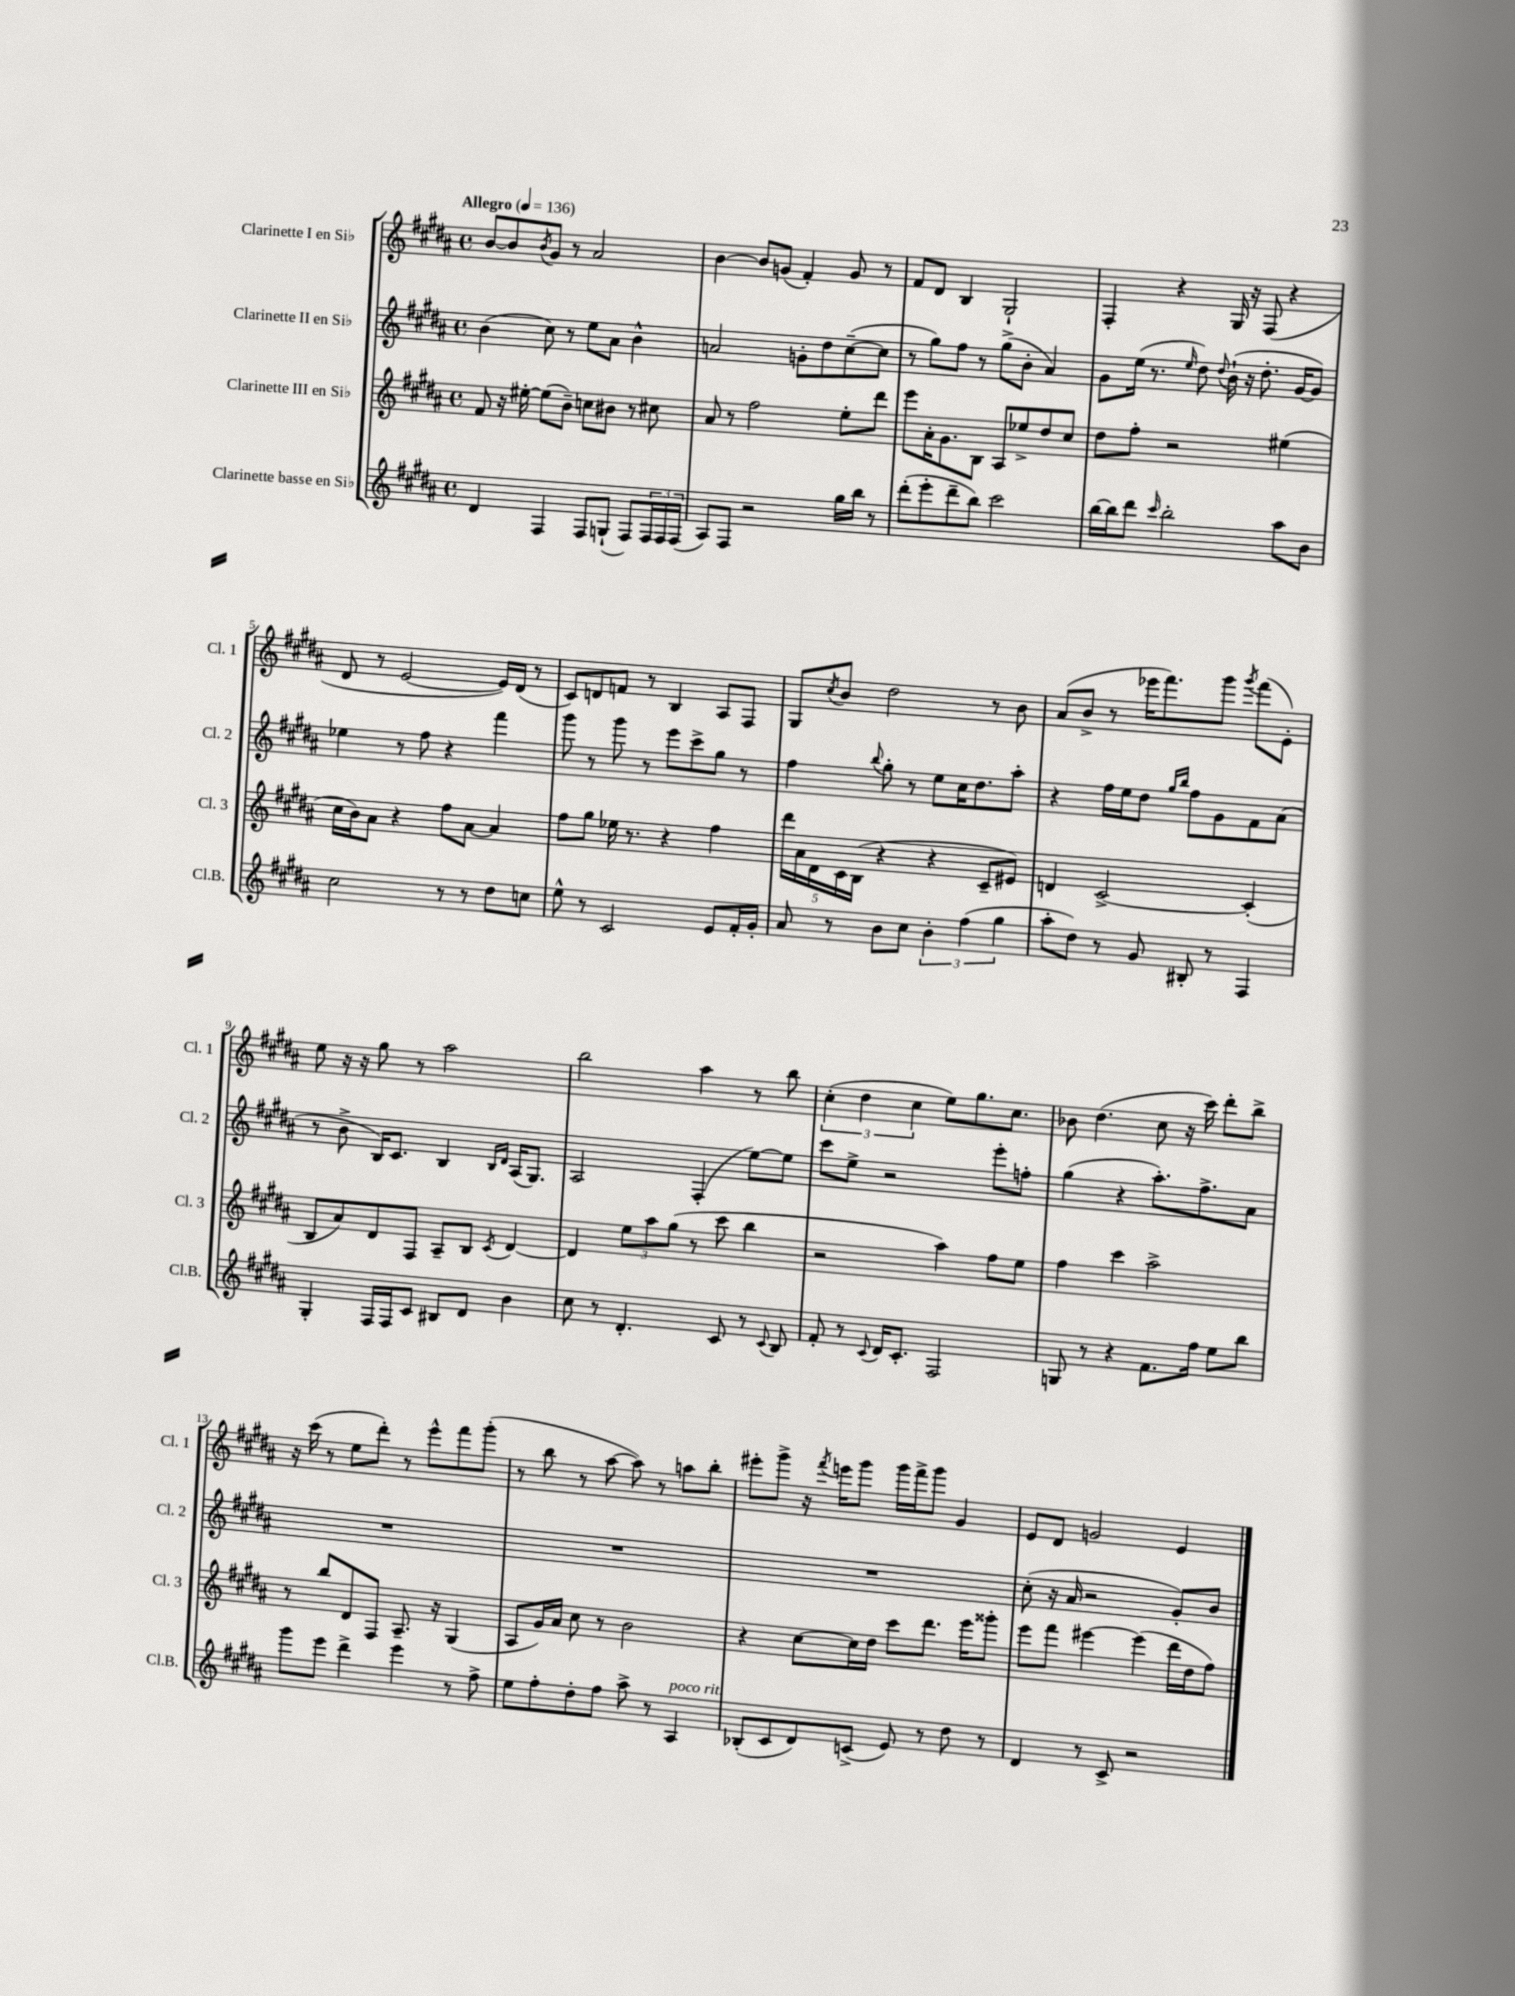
<<
\new StaffGroup <<
\new Staff = "s0" \with { instrumentName = "Clarinette I en Sib" shortInstrumentName = "Cl. 1" } {
    \clef treble \key b \major \defaultTimeSignature \time 4/4 \tempo "Allegro" 4 = 136
    b'8~ b'8 \acciaccatura { b'8 } gis'8 r8 ais'2 |
    b'4~ b'8 g'8( fis'4-.) g'8 r8 |
    fis'8 dis'8 b4 gis2-! |
    fis4-. r4 gis16 r16 fis8( r4 |
    dis'8 r8 e'2~ e'16) dis'16( r8 |
    cis'8) d'8 f'8 r8 b4 ais8 fis8 |
    gis8 \acciaccatura { cis''8 } b'8 dis''2 r8 b'8 |
    ais'8( b'8-> r8 ees'''16 fis'''8.) gis'''8 \acciaccatura { gis'''8 } fis'''8( e'8-.) |
    e''8 r16 r16 gis''8 r8 ais''2 |
    b''2 ais''4 r8 b''8 |
    \tuplet 3/2 { cis''4-.( dis''4 cis''4 } e''8) gis''8. cis''8. |
    bes'8 dis''4.( cis''8 r16 cis'''16) dis'''8-. b''8-> |
    r16 cis'''16( r8 e''8 dis'''8-.) r8 e'''8-^ fis'''8 gis'''8-.( |
    r8 b''8 r8 ais''8~ ais''8) r8 a''8 b''8-. |
    eis'''8-. gis'''8-> r16 \acciaccatura { fis'''8 } e'''16 gis'''8 gis'''16 fis'''16-> gis'''8 gis'4 |
    e'8 dis'8 g'2 e'4 \bar "|." |
}
\new Staff = "s1" \with { instrumentName = "Clarinette II en Sib" shortInstrumentName = "Cl. 2" } {
    \clef treble \key b \major \defaultTimeSignature \time 4/4
    b'4( cis''8) r8 e''8 ais'8 b'4-^ |
    a'2 g'8-. dis''8 cis''8~--( cis''8 |
    r8 gis''8) fis''8 r8 gis''8->( b'8-. ais'4) |
    gis'8 e''16( r8. \grace { e''16 } dis''8) \appoggiatura { dis''8 } b'16-!( r16 dis''8.-. gis'16~ gis'8) |
    ees''4 r8 fis''8 r4 fis'''4 |
    gis'''8 r8 gis'''8 r8 e'''8 cis'''8-> gis''8 r8 |
    fis''4 \appoggiatura { b''8 } gis''8-. r8 e''8 cis''16 dis''8. ais''8-. |
    r4 fis''16 e''16 dis''8 \grace { gis''16 b''16 } fis''8 gis'8 fis'8 ais'8( |
    r8 b'8-> b16) cis'8. b4 \grace { b16 dis'16 } ais16( gis8.) |
    ais2 fis4-.( e''8~) e''8 |
    cis'''8 e''8-> r2 e'''8-. f''8-. |
    gis''4( r4 ais''8.-.) fis''8.-> ais'8 |
    R1 |
    R1 |
    R1 |
    cis''8-.( r16 ais'16 r2 gis'8-.) b'8 \bar "|." |
}
\new Staff = "s2" \with { instrumentName = "Clarinette III en Sib" shortInstrumentName = "Cl. 3" } {
    \clef treble \key b \major \defaultTimeSignature \time 4/4
    fis'8 r16 eis''16~-. eis''8( b'8--) c''8 bis'8 r8 cis''8 |
    ais'8 r8 fis''2 e''8-. dis'''8 |
    e'''8 ais'16-. gis'8. b8 ais8 ees''8-> dis''8 cis''8 |
    dis''8 fis''8-. r2 eis''4( |
    cis''16 b'16) ais'8 r4 fis''8 ais'8~ ais'4 |
    fis''8 gis''8 ees''16 r8. r4 fis''4 |
    \tuplet 5/4 { dis'''16 ais'16 dis'16 cis'16 b16( } r4 r4 cis'8-- eis'8) |
    d'4 cis'2~-> cis'4-.( |
    b8 ais'8) dis'8 fis8 ais8-- b8 \acciaccatura { cis'8 } dis'4~ |
    dis'4 \tuplet 3/2 { e''8 ais''8 gis''8( } r8 cis'''8 b''4 |
    r2 ais''4) fis''8 e''8 |
    fis''4 cis'''4 ais''2-> |
    r8 b''8 dis'8 fis8 ais8.-- r16 gis4( |
    ais8 gis'16) ais'16 cis''8 r8 b'2 |
    r4 cis''8~ cis''16 dis''16 cis'''8 dis'''8. e'''16 gisis'''8-. |
    e'''8 fis'''8 eis'''4~ eis'''4( dis'''16 dis''16 fis''8) \bar "|." |
}
\new Staff = "s3" \with { instrumentName = "Clarinette basse en Sib" shortInstrumentName = "Cl.B." } {
    \clef treble \key b \major \defaultTimeSignature \time 4/4
    dis'4 fis4 fis8 g8-!( fis8) \tuplet 3/2 { fis16 fis16 fis16( } |
    ais8) fis8 r2 gis''16 b''16 r8 |
    dis'''8-.( e'''8-. dis'''8-- b''8) cis'''2 |
    b''16~ b''16 dis'''8 \grace { cis'''16 } b''2-. ais''8 b'8 |
    cis''2 r8 r8 dis''8 c''8 |
    e''8-^ r8 cis'2 e'8 fis'16-. gis'16-. |
    ais'8 r8 b'8 cis''8 \tuplet 3/2 { b'4-. fis''4( gis''4 } |
    ais''8-. dis''8) r8 gis'8 bis8-. r8 fis4 |
    gis4-. fis16 fis16 cis'8 bis8 dis'8 b'4 |
    cis''8 r8 dis'4.-. cis'8 r8 \appoggiatura { cis'8 } b8 |
    fis'8-. r8 \appoggiatura { cis'8 } dis'16 cis'8.-. fis2 |
    g8 r8 r4 fis'8. fis''16 e''8 b''8 |
    gis'''8 e'''8 dis'''4-> e'''4 r8 fis''8-> |
    e''8 fis''8-. dis''8-. fis''8 ais''8-> r8 ais4^\markup { \italic "poco rit." } |
    bes8-.( cis'8 dis'8) c'8->( e'8) r8 dis''8 r8 |
    dis'4 r8 cis'8-> r2 \bar "|." |
}
>>
>>
